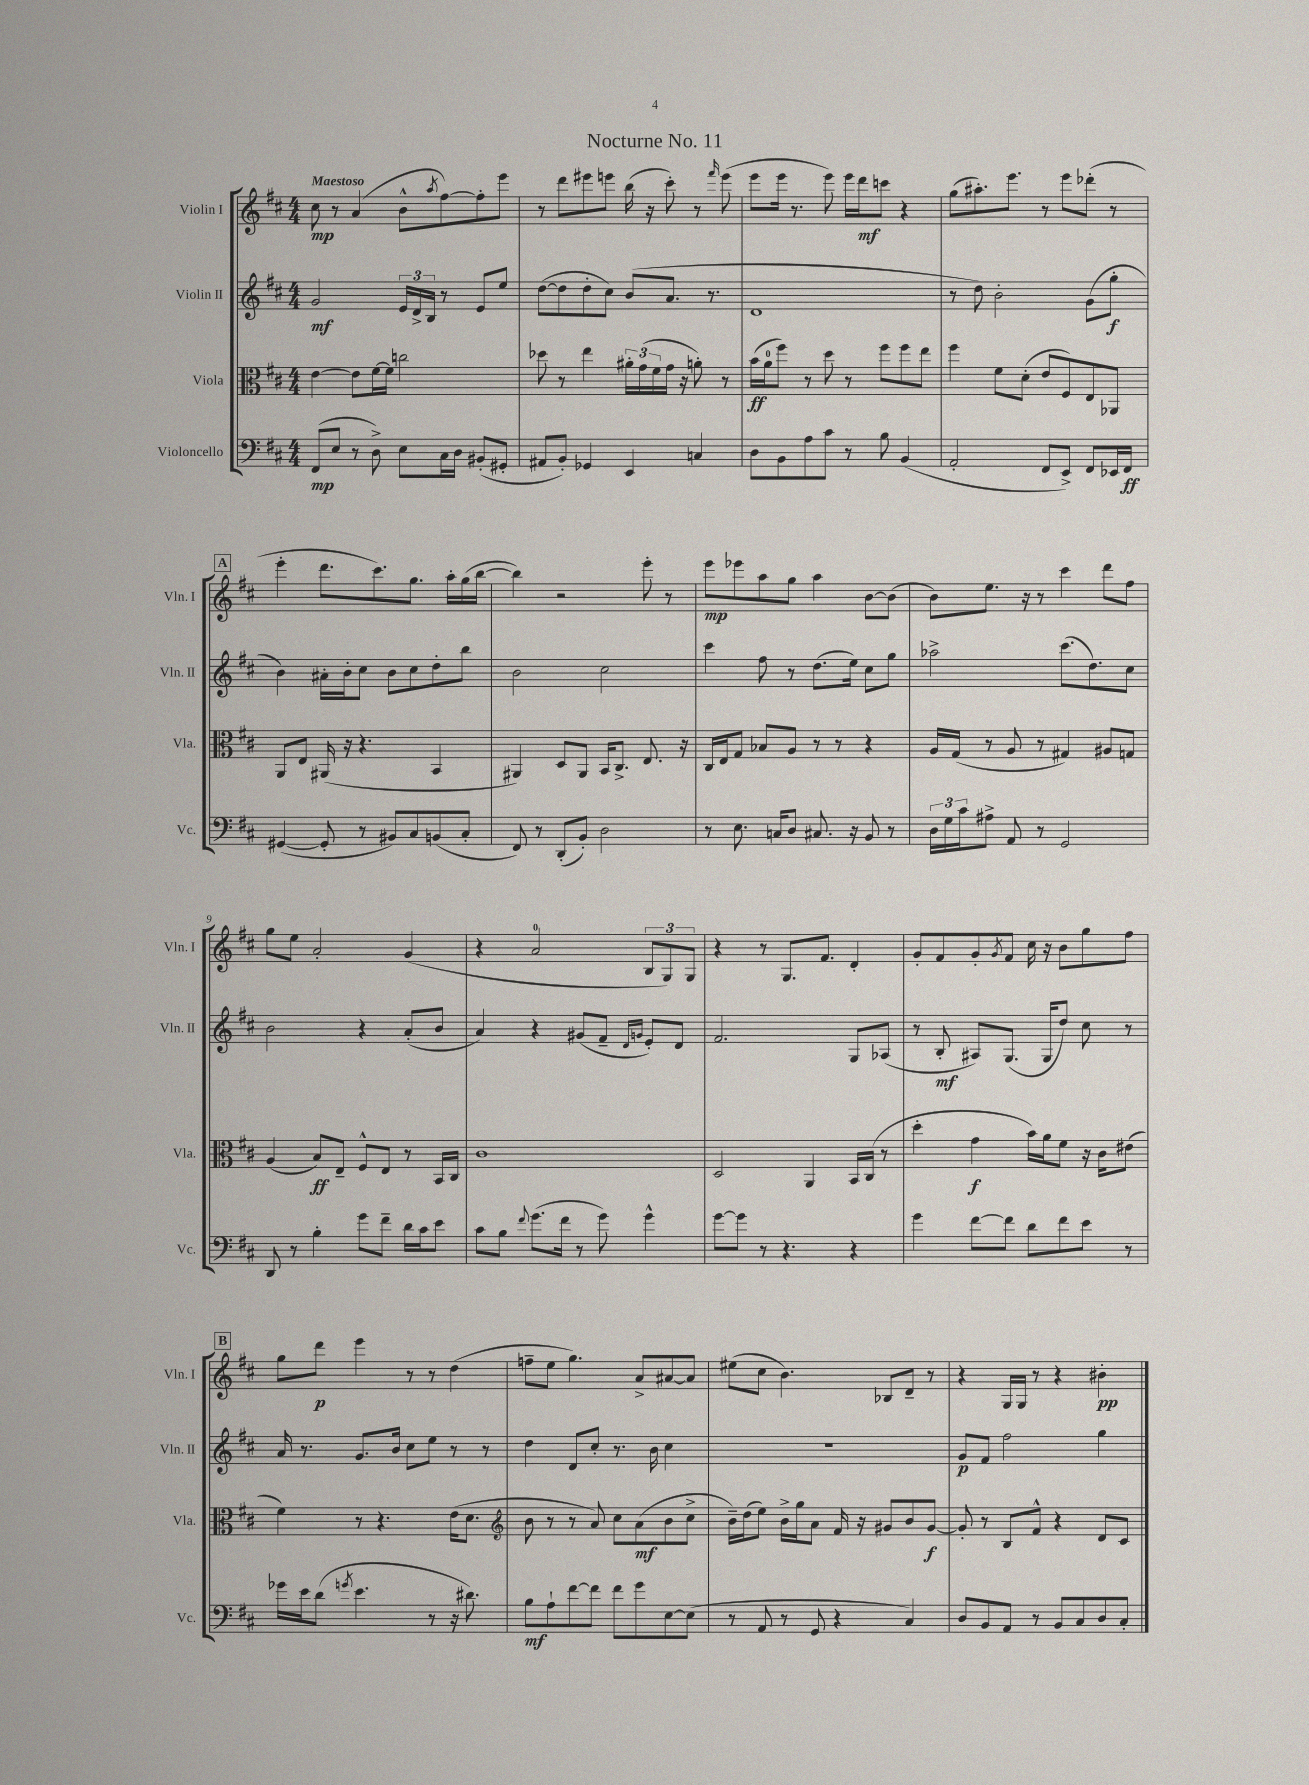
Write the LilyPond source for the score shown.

\header { title = "Nocturne No. 11" }
<<
\new StaffGroup <<
\new Staff = "s0" \with { instrumentName = "Violin I" shortInstrumentName = "Vln. I" } {
    \clef treble \key d \major \numericTimeSignature \time 4/4 \tempo "Maestoso"
    cis''8\mp r8 a'4( b'8-^ \acciaccatura { a''8 } fis''8~) fis''8-. e'''8 |
    r8 d'''8 eis'''8 e'''8 b''16( r16 cis'''8-.) r8 \grace { fis'''16 } e'''8( |
    e'''8 e'''16 r8. e'''8) e'''16 d'''16\mf c'''8 r4 |
    g''8( ais''8.-.) e'''8. r8 e'''8 des'''8-.( r8 |
    \mark \markup { \box "A" } e'''4-. d'''8. cis'''8.) g''8. a''16-. g''16( b''16~ |
    b''4) r2 e'''8-. r8 |
    e'''8\mp ees'''8 a''8 g''8 a''4 b'8~ b'8( |
    b'8) e''8. r16 r8 cis'''4 d'''8 fis''8 |
    g''8 e''8 a'2-. g'4( |
    r4 a'2-0 \tuplet 3/2 { b8 g8) g8 } |
    r4 r8 g8. fis'8. d'4-. |
    g'8-. fis'8 g'8-. \acciaccatura { g'8 } fis'8 cis''16 r16 b'8 g''8 fis''8 |
    \mark \markup { \box "B" } g''8 d'''8\p e'''4 r8 r8 d''4( |
    f''8-- e''8 g''4.) a'8-> ais'8~ ais'8 |
    eis''8( cis''8 b'4.) bes8 d'8-- r8 |
    r4 g16 g16 r8 r4 bis'4-.\pp \bar "|." |
}
\new Staff = "s1" \with { instrumentName = "Violin II" shortInstrumentName = "Vln. II" } {
    \clef treble \key d \major \numericTimeSignature \time 4/4
    g'2\mf \tuplet 3/2 { e'16 d'16-> b16 } r8 e'8 e''8 |
    d''8~( d''8 d''8-. cis''8) b'8( a'8. r8. |
    d'1 |
    r8 d''8) b'2-. g'8( g''8-.\f |
    \mark \markup { \box "A" } b'4) ais'16-. b'16-. cis''8 b'8 cis''8 d''8-. b''8 |
    b'2 cis''2 |
    cis'''4 fis''8 r8 d''8.( e''16) cis''8 g''8 |
    aes''2-> cis'''8.( d''8.) cis''8 |
    b'2 r4 a'8-.( b'8 |
    a'4) r4 gis'8( fis'8-- \grace { d'16 g'16 } e'8-.) d'8 |
    fis'2. g8 aes8( |
    r8 b8-.\mf ais8) g8.( g16 d''8) cis''8 r8 |
    \mark \markup { \box "B" } a'16 r8. g'8. b'16 cis''8 e''8 r8 r8 |
    d''4 d'8 cis''8-. r8. b'16 cis''4 |
    R1 |
    g'8\p fis'8 fis''2 g''4 \bar "|." |
}
\new Staff = "s2" \with { instrumentName = "Viola" shortInstrumentName = "Vla." } {
    \clef alto \key d \major \numericTimeSignature \time 4/4
    e'4~ e'8 fis'16~ fis'16 c''2 |
    des''8 r8 e''4 \tuplet 3/2 { ais'16-. g'16( fis'16 } g'16 r16 a'8-.) r8 |
    b'16\ff( a'16-0 fis''8) r8 d''8 r8 fis''8 fis''8 e''8 |
    fis''4 fis'8 d'8-.( e'8 fis8) e8 aes,8 |
    \mark \markup { \box "A" } a,8 e8 ais,16( r16 r4. b,4 |
    ais,4) d8 ais,8 b,16 cis8.-> e8. r16 |
    cis16 e16 g8 bes8 a8 r8 r8 r4 |
    a16 g16( r8 a8 r8 gis4) ais8 g8 |
    a4( b8\ff) e8-- fis8-^ e8 r8 b,16 cis16 |
    cis'1 |
    d2 a,4 b,16 cis16( r8 |
    d''4-. g'4\f b'16) a'16 fis'8 r16 cis'16 eis'8( |
    \mark \markup { \box "B" } fis'4) r8 r4. e'16( d'8. |
    \clef treble b'8 r8 r8 a'8) cis''8 a'8\mf( b'8 cis''8-> |
    b'16--) d''16( e''8) b'16-> g''16 a'8 fis'16 r16 gis'8 b'8 gis'8~\f |
    gis'8-. r8 b8 fis'8-^ r4 d'8 cis'8 \bar "|." |
}
\new Staff = "s3" \with { instrumentName = "Violoncello" shortInstrumentName = "Vc." } {
    \clef bass \key d \major \numericTimeSignature \time 4/4
    fis,8\mp( e8 r8 d8->) e8 cis16 d16 bis,8-.( gis,8-. |
    ais,8 b,8-.) ges,4 e,4 c4 |
    d8 b,8 a8 cis'8 r8 b8 b,4( |
    a,2-. fis,8 e,8->) fis,8 ees,16 fis,16\ff |
    \mark \markup { \box "A" } gis,4~( gis,8-. r8 bis,8) cis8 b,8( cis8-. |
    fis,8) r8 d,8-.( b,8-.) d2 |
    r8 e8. c16 d8 cis8. r16 b,8 r8 |
    \tuplet 3/2 { d16 g16 cis'16 } ais8-> a,8 r8 g,2 |
    d,8 r8 b4-. g'8 fis'8-- d'16 cis'16 e'8 |
    cis'8 b8 \appoggiatura { fis'8 } g'8.( fis'16 r8 g'8) g'4-^ |
    g'8~ g'8 r8 r4. r4 |
    g'4 fis'8~ fis'8 d'8 fis'8 e'8 r8 |
    \mark \markup { \box "B" } ges'16 e'16 d'8( \acciaccatura { g'8 } e'4. r8 r16 dis'8.) |
    b8\mf a8-! fis'8~ fis'8 fis'8 g'8 e8~ e8( |
    r8 a,8 r8 g,8 r4 cis4) |
    d8 b,8 a,8 r8 b,8 cis8 d8 cis8-. \bar "|." |
}
>>
>>
